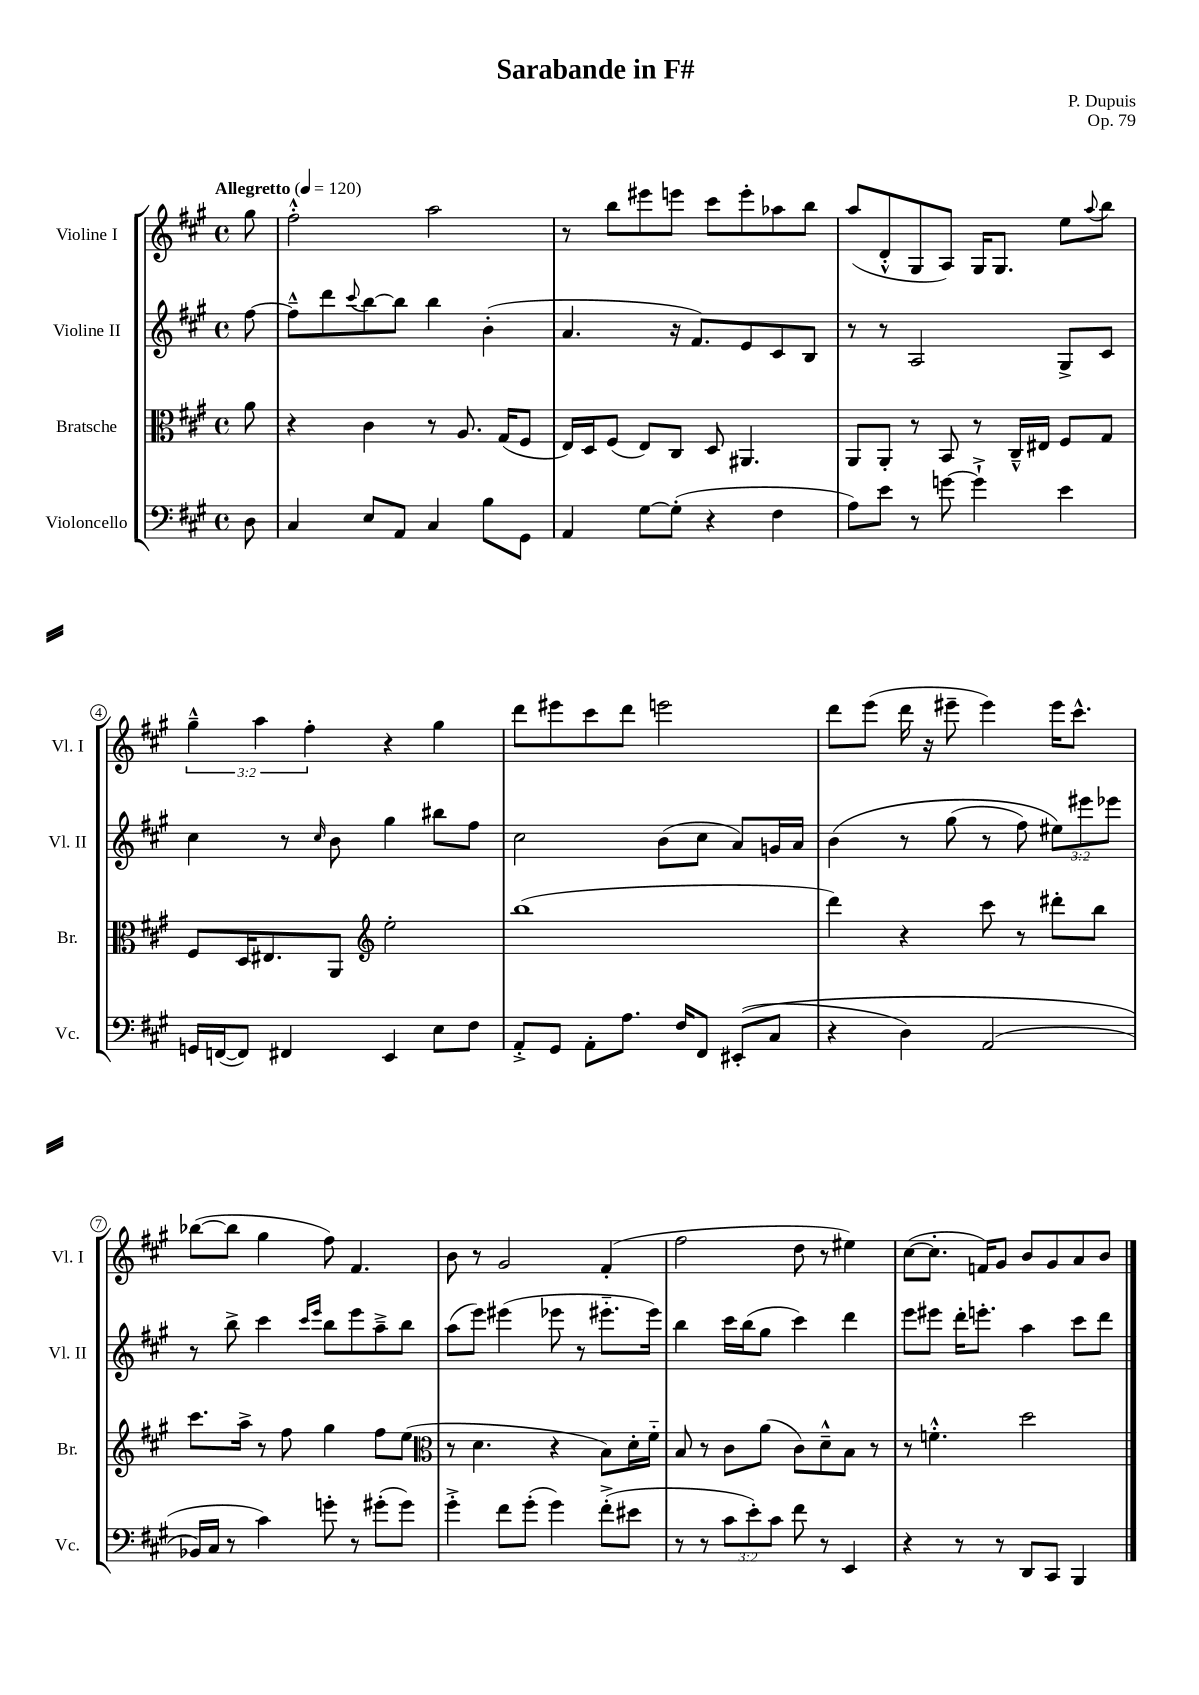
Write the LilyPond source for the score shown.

\header { title = "Sarabande in F#" composer = "P. Dupuis" opus = "Op. 79" }
<<
\new StaffGroup <<
\new Staff = "s0" \with { instrumentName = "Violine I" shortInstrumentName = "Vl. I" } {
    \clef treble \key a \major \defaultTimeSignature \time 4/4 \override Staff.TupletNumber.text = #tuplet-number::calc-fraction-text \partial 8 \tempo "Allegretto" 4 = 120
    gis''8 |
    fis''2-.-^ a''2 |
    r8 b''8 eis'''8 e'''8 cis'''8 e'''8-. aes''8 b''8 |
    a''8( d'8-.-^ gis8 a8) gis16 gis8. e''8 \appoggiatura { a''8 } b''8 |
    \tuplet 3/2 { gis''4---^ a''4 fis''4-. } r4 gis''4 |
    d'''8 eis'''8 cis'''8 d'''8 e'''2 |
    d'''8 e'''8( d'''16 r16 eis'''8-- eis'''4) eis'''16 cis'''8.-^ |
    bes''8~( bes''8 gis''4 fis''8) fis'4. |
    b'8 r8 gis'2 fis'4-.( |
    fis''2 d''8 r8 eis''4) |
    cis''8~( cis''8.-. f'16) gis'8 b'8 gis'8 a'8 b'8 \bar "|." |
}
\new Staff = "s1" \with { instrumentName = "Violine II" shortInstrumentName = "Vl. II" } {
    \clef treble \key a \major \defaultTimeSignature \time 4/4 \override Staff.TupletNumber.text = #tuplet-number::calc-fraction-text \partial 8
    fis''8~ |
    fis''8---^ d'''8 \appoggiatura { cis'''8 } b''8~ b''8 b''4 b'4-.( |
    a'4. r16 fis'8.) e'8 cis'8 b8 |
    r8 r8 a2 gis8-> cis'8 |
    cis''4 r8 \grace { cis''16 } b'8 gis''4 bis''8 fis''8 |
    cis''2 b'8( cis''8 a'8) g'16 a'16 |
    b'4\( r8 gis''8( r8 fis''8) \tuplet 3/2 { eis''8\) eis'''8 ees'''8 } |
    r8 b''8-> cis'''4 \grace { cis'''16 e'''16 } b''8 e'''8 a''8---> b''8 |
    a''8( e'''8) eis'''4( ees'''8 r8 eis'''8.-_ eis'''16) |
    b''4 cis'''16 b''16( gis''8 cis'''4) d'''4 |
    e'''8 eis'''8 d'''16-. e'''8.-. a''4 cis'''8 d'''8 \bar "|." |
}
\new Staff = "s2" \with { instrumentName = "Bratsche" shortInstrumentName = "Br." } {
    \clef alto \key a \major \defaultTimeSignature \time 4/4 \partial 8
    a'8 |
    r4 cis'4 r8 a8. gis16( fis8 |
    e16) d16 fis8( e8) cis8 d8 ais,4. |
    a,8 a,8-. r8 b,8 r8 cis16---^ eis16 fis8 gis8 |
    fis8 d16 eis8. a,8 \clef treble e''2-. |
    b''1( |
    d'''4) r4 cis'''8 r8 dis'''8-. b''8 |
    cis'''8. a''16-> r8 fis''8 gis''4 fis''8 e''8( |
    \clef alto r8 d'4. r4 b8) d'16-. fis'16-_ |
    b8 r8 cis'8 a'8( cis'8) d'8---^ b8 r8 |
    r8 f'4.-.-^ d''2 \bar "|." |
}
\new Staff = "s3" \with { instrumentName = "Violoncello" shortInstrumentName = "Vc." } {
    \clef bass \key a \major \defaultTimeSignature \time 4/4 \override Staff.TupletNumber.text = #tuplet-number::calc-fraction-text \partial 8
    d8 |
    cis4 e8 a,8 cis4 b8 gis,8 |
    a,4 gis8~ gis8-.( r4 fis4 |
    a8) e'8 r8 g'8~ g'4-!-> e'4 |
    g,16 f,16~( f,8) fis,4 e,4 e8 fis8 |
    a,8-.-> gis,8 a,8-. a8. fis16 fis,8 eis,8-.(\( cis8 |
    r4 d4) a,2( |
    bes,16\) cis16 r8 cis'4) g'8-. r8 gis'8-.( gis'8) |
    gis'4-.-> fis'8 gis'8-.( gis'4) fis'8-.->( eis'8 |
    r8 r8 \tuplet 3/2 { cis'8 e'8-.) cis'8 } fis'8 r8 e,4 |
    r4 r8 r8 d,8 cis,8 b,,4 \bar "|." |
}
>>
>>
\layout { \context { \Score \override BarNumber.stencil = #(make-stencil-circler 0.1 0.3 ly:text-interface::print) } }
